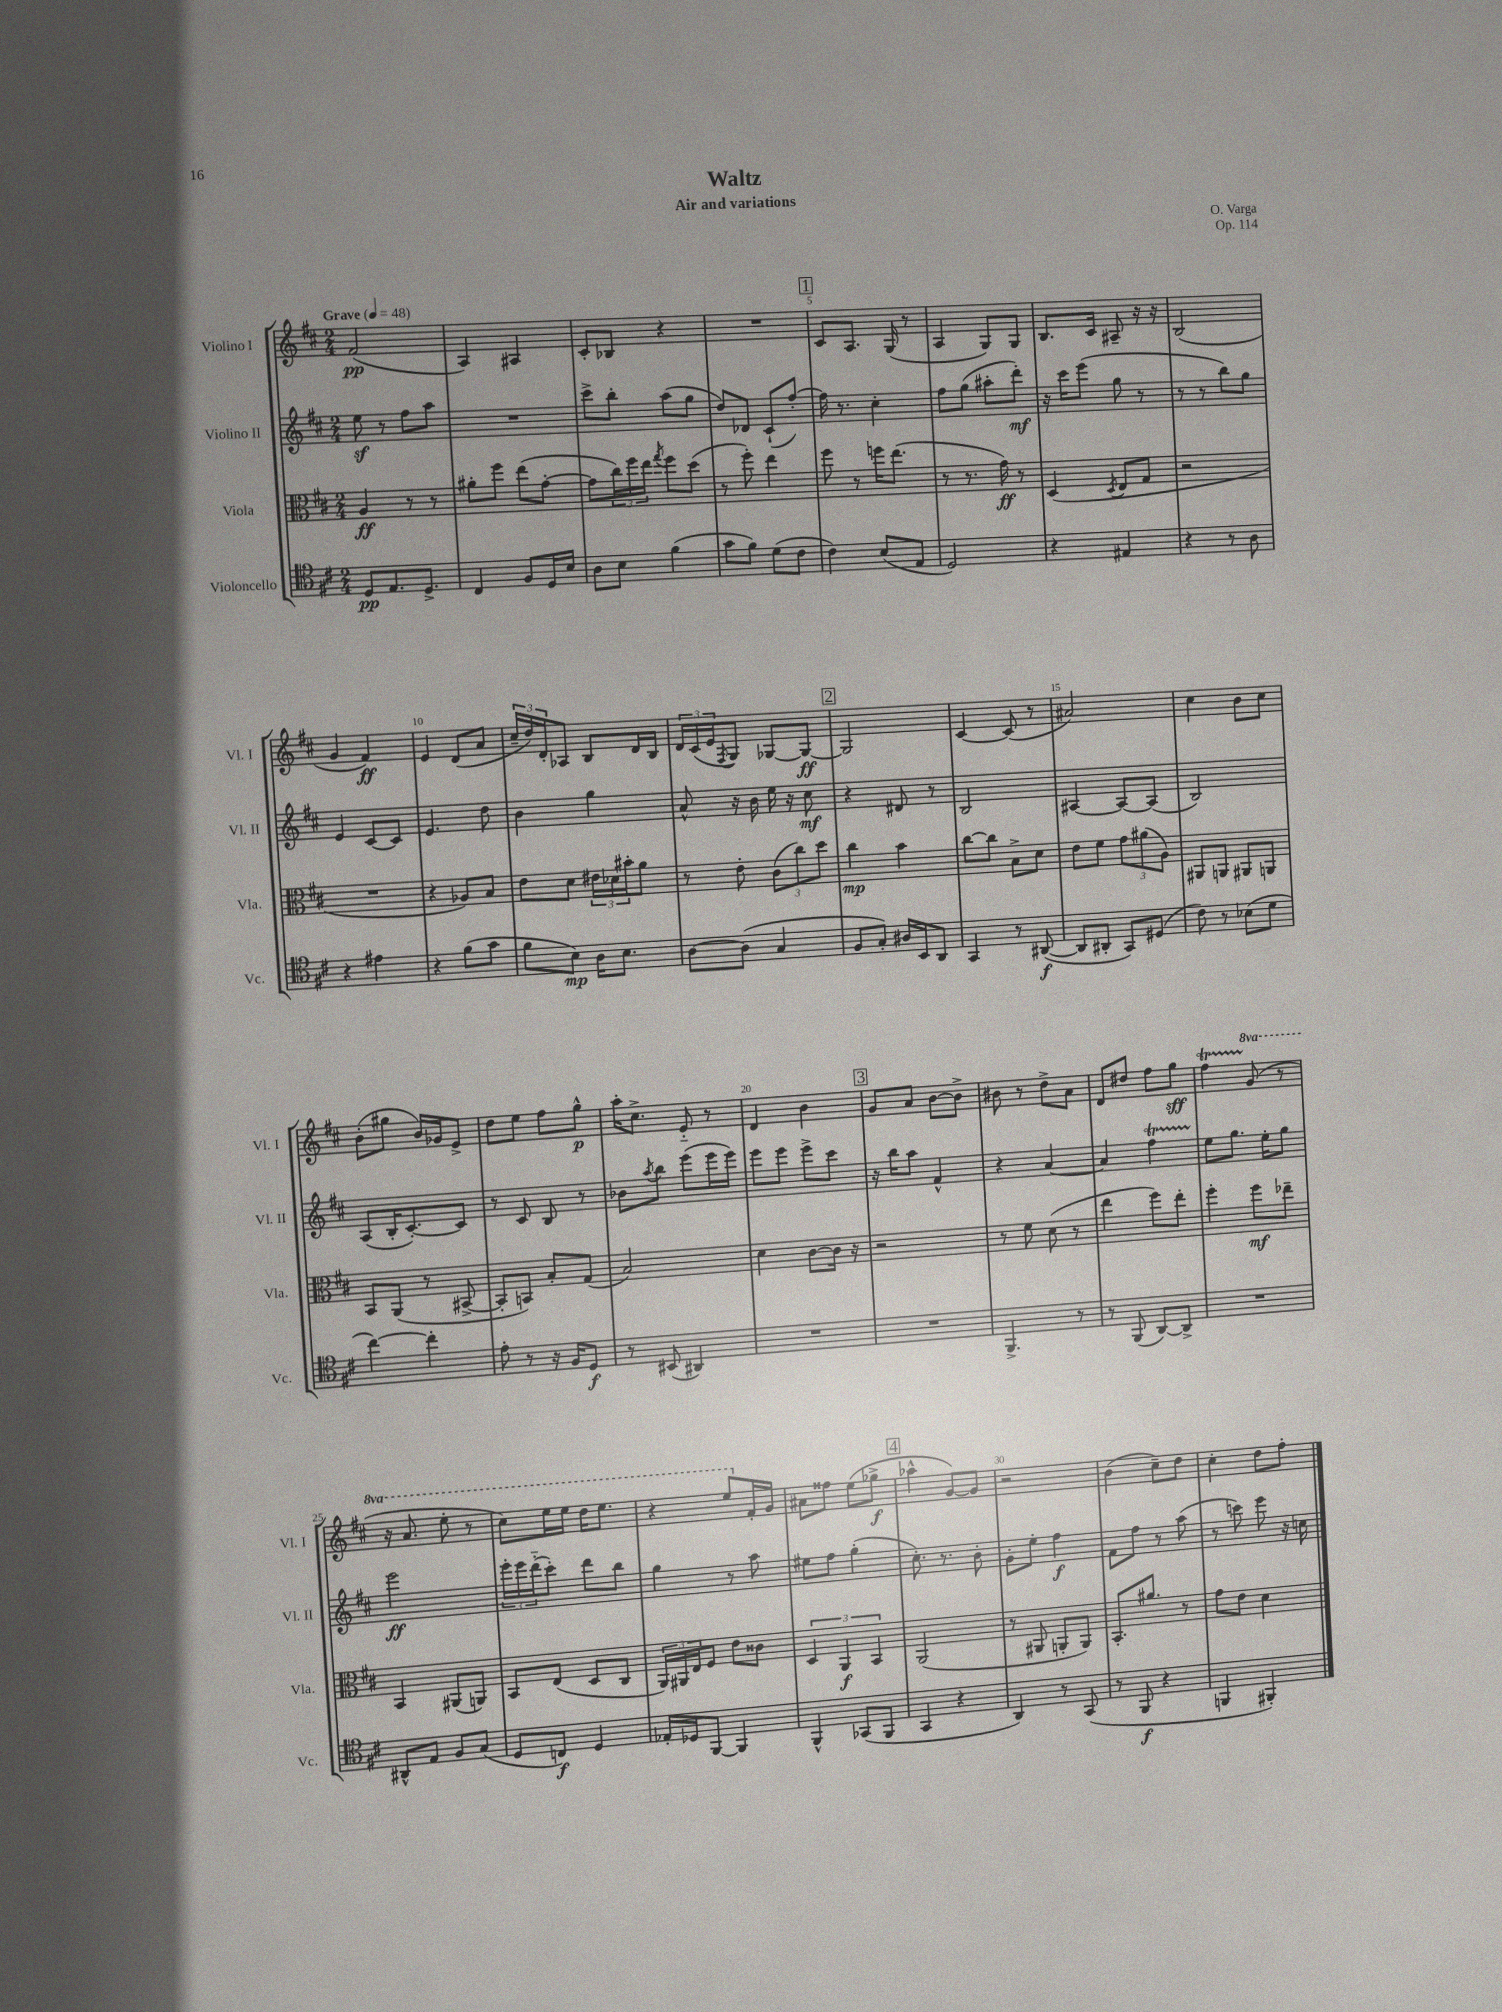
\header { title = "Waltz" composer = "O. Varga" subtitle = "Air and variations" opus = "Op. 114" }
<<
\new StaffGroup <<
\new Staff = "s0" \with { instrumentName = "Violino I" shortInstrumentName = "Vl. I" } {
    \clef treble \key d \major \numericTimeSignature \time 2/4 \set Staff.ottavationMarkups = #ottavation-simple-ordinals \tempo "Grave" 4 = 48
    fis'2\pp( |
    a4) ais4 |
    cis'8-. bes8 r4 |
    R2 |
    \mark \markup { \box "1" } cis'8 a8. g16( r8 |
    a4 g8) g8 |
    b8. cis'16 ais8-- r16 r16 |
    b2( |
    g'4 fis'4\ff) |
    e'4 d'8( a'8 |
    \tuplet 3/2 { cis''16-- d''16) d'16-. } aes8 b8 d'16 b16 |
    \tuplet 3/2 { d'16 cis'16( e'16 } \acciaccatura { fis8 } g8) ges8~ ges8~\ff |
    \mark \markup { \box "2" } ges2 |
    cis'4~ cis'8( r8 |
    ais'2) |
    cis''4 b'8 cis''8 |
    b'8-.( gis''8 b'16) ges'16 e'8-> |
    d''8 e''8 fis''8 g''8-^\p |
    a''16-. cis''8.-> e'8-_ r8 |
    d'4 b'4 |
    \mark \markup { \box "3" } g'8 a'8 b'8~ b'8-> |
    bis'8 r8 d''8-> a'8 |
    d'8 dis''8 fis''8 g''8\sff |
    fis''4\startTrillSpan \ottava #1 g''8\stopTrillSpan( r8 |
    r16 a''8. e'''8-. r8 |
    cis'''8) e'''16 e'''16 d'''16 e'''8. |
    r4 e'''8 \ottava #0 fis'16-. g'16 |
    ais'8 fisis''8 e''8( ges''8->\f |
    \mark \markup { \box "4" } aes''4-^ g'8~) g'8 |
    r2 |
    b'4( cis''8--) d''8 |
    cis''4-. d''8 fis''8-. \bar "|." |
}
\new Staff = "s1" \with { instrumentName = "Violino II" shortInstrumentName = "Vl. II" } {
    \clef treble \key d \major \numericTimeSignature \time 2/4
    e''8\sf r8 fis''8 a''8 |
    R2 |
    cis'''8-> b''8-. a''8( g''8 |
    d''8) des'8 cis'8-!( fis''8~-.) |
    \mark \markup { \box "1" } fis''16 r8. cis''4-. |
    fis''8 g''8( ais''8-. d'''8-.\mf) |
    r16 cis'''16 e'''8( g''8 r8 |
    r8 r8 b''8) g''8 |
    e'4 cis'8~ cis'8 |
    e'4. d''8 |
    b'4 g''4 |
    a'8-^ r16 b'16 e''16 r16 cis''8\mf |
    \mark \markup { \box "2" } r4 dis'8 r8 |
    b2 |
    ais4~ ais8~ ais8( |
    b2) |
    a8( b16-. cis'8.~-.) cis'8 |
    r8 cis'8 b8 r8 |
    bes'8 \acciaccatura { a''8 } b''8 e'''8( e'''16 e'''16) |
    e'''8 e'''8 e'''8-> cis'''8 |
    \mark \markup { \box "3" } r16 b''16 a''8 fis'4-^ |
    r4 a'4~ |
    a'4 fis''4\startTrillSpan |
    e''8\stopTrillSpan g''8. e''16-. g''8 |
    e'''2\ff |
    \tuplet 3/2 { e'''16-. e'''16 d'''16-_( } cis'''8-.) d'''8 b''8 |
    g''4 r8 a''8 |
    eis''8 fis''8 g''4-.( |
    \mark \markup { \box "4" } cis''8.-.) r8. b'8-. |
    g'8-. e''8-. fis''4\f |
    fis'8 fis''8 r8 a''8( |
    r8 c'''8) e'''8 r16 c''16 \bar "|." |
}
\new Staff = "s2" \with { instrumentName = "Viola" shortInstrumentName = "Vla." } {
    \clef alto \key d \major \numericTimeSignature \time 2/4
    a4\ff r8 r8 |
    ais'8-. fis''8 e''8( g'8~-. |
    g'8 \tuplet 3/2 { cis''16) fis''16 e''16 } \acciaccatura { g''8 } fis''8 d''8( |
    r8 fis''8-.) e''4 |
    \mark \markup { \box "1" } fis''8 r8 f''16 e''8.( |
    r8 r8. g'16\ff) r8 |
    d4( \acciaccatura { d8 } e8 g8 |
    r2 |
    R2 |
    r4 aes8) b8 |
    e'8 d'8 \tuplet 3/2 { eis'16 des'16 bis'16-. } a'8 |
    r8 e'8-. \tuplet 3/2 { cis'8( cis''8) d''8 } |
    \mark \markup { \box "2" } cis''4\mp b'4 |
    cis''8~ cis''8 b8-> d'8 |
    e'8 fis'8 \tuplet 3/2 { g'8 ais'8( a8) } |
    ais,8 a,8 ais,8 a,8 |
    b,8 a,8( r8 bis,8~-> |
    bis,8-. b,8) b8-. g8( |
    b2) |
    d'4 cis'8~ cis'16 r16 |
    \mark \markup { \box "3" } r2 |
    r8 fis'8 d'8( r8 |
    e''4 fis''8) e''8-. |
    fis''4-. fis''8\mf ees''8-- |
    b,4 ais,8( a,8) |
    b,8 e8( d8 cis8 |
    \tuplet 3/2 { a,16) ais,16 e16 } fis8 e'8 cisis'8 |
    \tuplet 3/2 { d4 a,4\f b,4 } |
    \mark \markup { \box "4" } a,2( |
    r8 ais,8 a,8-. a,8) |
    b,8.-. ais'8. r8 |
    g'8 e'8 d'4 \bar "|." |
}
\new Staff = "s3" \with { instrumentName = "Violoncello" shortInstrumentName = "Vc." } {
    \clef tenor \key d \major \numericTimeSignature \time 2/4
    d8\pp e8. d8.-> |
    cis4 fis8 d16 b16 |
    a8 b8 fis'4( |
    g'8 fis'8) d'8( cis'8 |
    \mark \markup { \box "1" } cis'4) b8( e8 |
    d2) |
    r4 eis4 |
    r4 r8 a8 |
    r4 eis'4 |
    r4 fis'8( g'8 |
    fis'8 b8\mp) a16 b8. |
    a8~ a8( g4 |
    \mark \markup { \box "2" } fis8 g8-.) ais16 b,16 a,8 |
    g,4 r8 ais,8~\f( |
    ais,8 ais,8-. g,8) dis8( |
    cis'8) r8 bes8( d'8 |
    cis''4~) cis''4-. |
    e'8-. r8 r16 fis16 d8\f |
    r8 bis,8( ais,4) |
    R2 |
    \mark \markup { \box "3" } R2 |
    fis,4.-> r8 |
    r8 fis,8( a,8~) a,8-> |
    R2 |
    ais,8-^ e8 fis8 g8( |
    d8 c8\f) d4 |
    ees16-. des16 fis,8~ fis,4 |
    fis,4-^ ges,8( fis,8 |
    \mark \markup { \box "4" } g,4 r4 |
    a,4) r8 g,8( |
    r8 fis,8\f r4 |
    f,4 fis,4-.) \bar "|." |
}
>>
>>
\layout { \context { \Score \override BarNumber.break-visibility = ##(#f #t #t) barNumberVisibility = #(every-nth-bar-number-visible 5) } }
